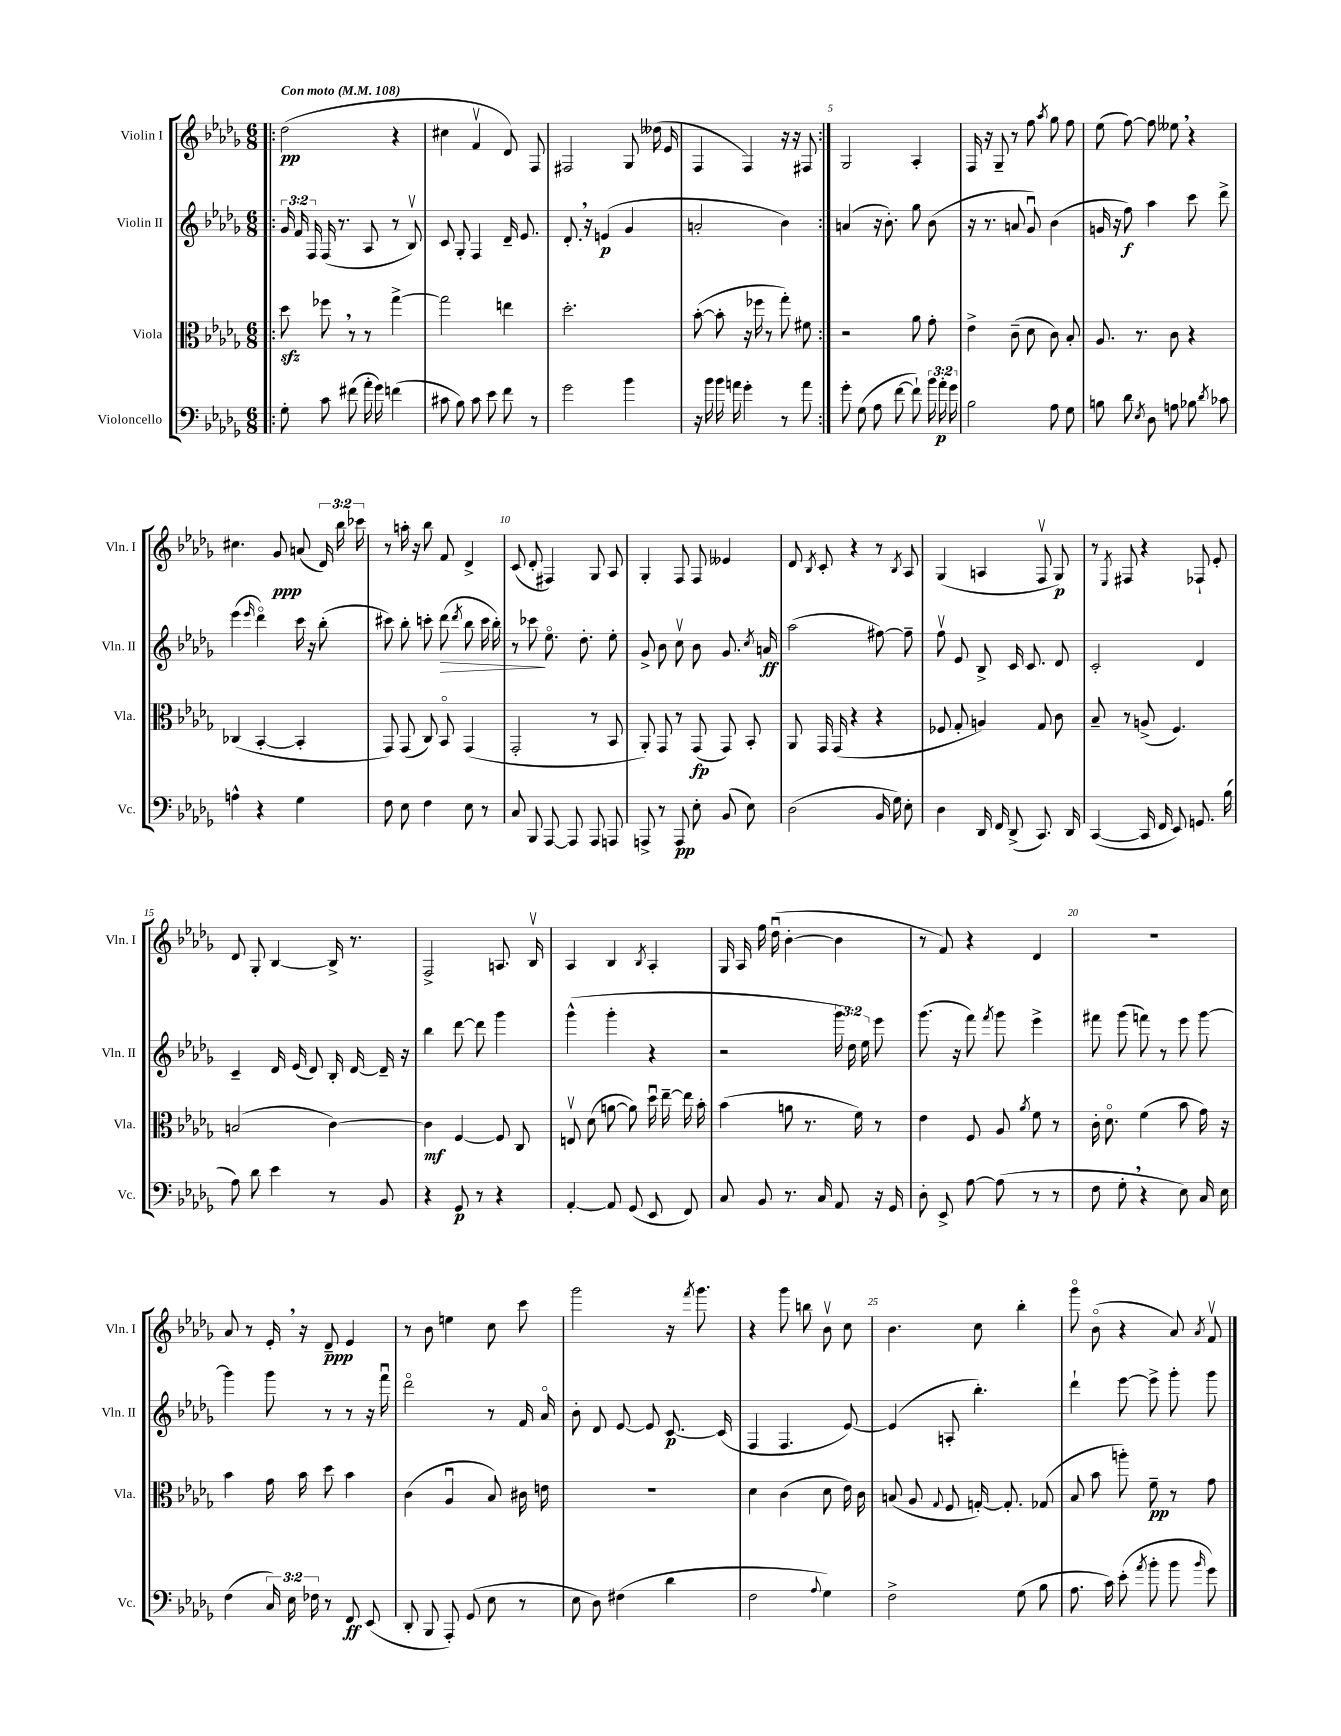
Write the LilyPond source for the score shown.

<<
\new StaffGroup <<
\new Staff = "s0" \with { instrumentName = "Violin I" shortInstrumentName = "Vln. I" } {
    \clef treble \key des \major \numericTimeSignature \time 6/8 \override Staff.TupletNumber.text = #tuplet-number::calc-fraction-text \tempo "Con moto" 4 = 108
    \autoBeamOff \repeat volta 2 { \bar ".|:" des''2\pp( r4 |
    cis''4 f'4\upbow des'8) f8 |
    fis2 ges8 deses''16( ees'16 |
    f4 f4) r16 r16 fis8 | }
    ges2 aes4-. |
    f16 r16 ges8-- r8 f''8 \acciaccatura { aes''8 } ges''8 f''8 |
    ees''8( f''8~) f''8 eeses''8 \breathe r4 |
    cis''4. ges'8\ppp a'8( \tuplet 3/2 { des'16) bes''16 ces'''16 } |
    r8 a''16-. r16 bes''8 f'8 des'4-> |
    c'8( des'8-. fis4) ges8 aes8 |
    ges4-. f8 f8 eeses'4 |
    des'8 \acciaccatura { bes8 } c'8-. r4 r8 \acciaccatura { bes8 } aes8 |
    ges4( a4 f8\upbow ges8\p) |
    r8 \acciaccatura { ees8 } fis8 r4 fes8-! ees'8-. |
    des'8 ges8-. bes4~ bes16-> r8. |
    f2-> a8. bes16\upbow |
    aes4 bes4 \acciaccatura { bes8 } aes4-. |
    ges16 aes16 f''16 des''16\downbow( bes'4~-. bes'4 |
    r8 f'8) r4 des'4 |
    R2. |
    aes'8 r8 ees'16-. \breathe r16 des'8--\ppp ees'4 |
    r8 bes'8 e''4 c''8 c'''8 |
    ges'''2 r16 \acciaccatura { f'''8 } ges'''8. |
    r4 ges'''8 b''8 bes'8\upbow c''8 |
    bes'4. c''8 bes''4-. |
    ges'''8\flageolet bes'8\flageolet( r4 aes'8) \acciaccatura { aes'8 } f'8\upbow \bar "|." |
}
\new Staff = "s1" \with { instrumentName = "Violin II" shortInstrumentName = "Vln. II" } {
    \clef treble \key des \major \numericTimeSignature \time 6/8 \override Staff.TupletNumber.text = #tuplet-number::calc-fraction-text
    \autoBeamOff \repeat volta 2 { \bar ".|:" \tuplet 3/2 { ges'16 f'16 f16 } f16( r8. aes8 r8 bes8\upbow) |
    c'8 ges8-. f4 des'16-- ees'8. |
    des'8.-. \breathe r16 e'4\p( ges'4 |
    a'2-. bes'4) | }
    a'4( r16 bes'8.-.) ges''8 bes'8( |
    r16 r8. a'8 ges'8\downbow) bes'4( |
    g'16 r16 f''8\f) aes''4 c'''8 des'''8-> |
    ees'''4( \grace { ees'''16 } des'''4\flageolet) c'''16 r16 bes''8-.( |
    cis'''8) bes''8-. c'''8-. des'''8\>( \acciaccatura { des'''8 } bes''8 c'''16 bes''16-.) |
    r8 ces'''8\! ees''8.\flageolet des''8.-. ees''8-. |
    ges'8-> bes'8 c''8\upbow bes'8 ges'8. \acciaccatura { c''8 } a'16\ff |
    aes''2( fis''8~) fis''8-- |
    f''8\upbow ees'8 bes8-> c'16 c'8. des'8 |
    c'2-. des'4 |
    c'4-- des'16 ees'16( des'8) bes16-. des'16~ des'16-- r16 |
    bes''4 des'''8~ des'''8 ges'''4 |
    ges'''4-^( ges'''4-. r4 |
    r2 \tuplet 3/2 { ges'''16 des''16) ees''16 } ees'''8 |
    ges'''8.( r16 f'''8) \acciaccatura { f'''8 } ges'''8 ees'''4-> |
    fis'''8 ges'''8( f'''8) r8 ees'''8 ges'''8~ |
    ges'''4 ges'''8 r8 r8 r16 f'''16\downbow |
    des'''2\flageolet r8 f'16 aes'16\flageolet |
    bes'8-. des'8 ees'8~ ees'8 c'8.~\p c'16( |
    f4 f4. ees'8~) |
    ees'4( a8-. bes''4.-.) |
    des'''4-! ees'''8~ ees'''8-> ges'''8-. ges'''8 \bar "|." |
}
\new Staff = "s2" \with { instrumentName = "Viola" shortInstrumentName = "Vla." } {
    \clef alto \key des \major \numericTimeSignature \time 6/8
    \autoBeamOff \repeat volta 2 { \bar ".|:" des''8\sfz fes''8 \breathe r8 r8 ges''4~-> |
    ges''2 e''4 |
    des''2.-. |
    bes'8~-.( bes'8-. r16 fes''16 r8 ges''8-.) fis'8 | }
    r2 aes'8 ges'8-. |
    ees'4-> c'8--( des'8 c'8) bes8-. |
    aes8. r8. c'8 r4 |
    ces4( bes,4~-. bes,4-. |
    ges,8) ges,8( c8) bes,8\flageolet ges,4( |
    ges,2-. r8 bes,8 |
    aes,8-.) ges,8 r8 ges,8\fp( ges,8) bes,8-. |
    aes,8 ges,16 ges,16( r4 r4 |
    fes8 ges8-. a4) ges8 c'8 |
    bes8-- r8 a8->( f4.) |
    b2( c'4~) |
    c'4\mf f4~ f8 c8 |
    e8\upbow des'8( a'8~ a'8) des''16\downbow ees''16~-- ees''16 bes'16-. |
    bes'4( a'8 r8. f'16) r8 |
    ees'4 f8 aes8 \acciaccatura { aes'8 } f'8 r8 |
    c'16-. des'8.\flageolet f'4( bes'8 ges'16) r16 |
    bes'4 ges'16 bes'16 des''8 bes'4 |
    c'4( aes4\downbow bes8) cis'16 e'16 |
    R2. |
    des'4 c'4( des'8 ees'16) c'16 |
    b8( aes8 \appoggiatura { ges8 } f8 g16~-.) g8.-. ges8( |
    bes8 bes'8 a''8-.) f'8--\pp r8 ges'8 \bar "|." |
}
\new Staff = "s3" \with { instrumentName = "Violoncello" shortInstrumentName = "Vc." } {
    \clef bass \key des \major \numericTimeSignature \time 6/8 \override Staff.TupletNumber.text = #tuplet-number::calc-fraction-text
    \autoBeamOff \repeat volta 2 { \bar ".|:" ges8-. c'8 fis'8( aes'16-. ges'16) f'4( |
    cis'8 bes8) cis'8 ees'8 f'8 r8 |
    ges'2 bes'4 |
    r16 bes'16 bes'16 a'16 ges'4-. r8 a'8 | }
    ges'8-. ges8( aes8 f'8~ f'8-!) \tuplet 3/2 { bes'16 aes'16-.\p ges'16 } |
    bes2 aes8 ges8 |
    b8 des'8 \acciaccatura { ees8 } des8 a8 bes8 \acciaccatura { des'8 } ces'8 |
    a4-^ r4 ges4 |
    f8 ees8 f4 ees8 r8 |
    c8 bes,,8 aes,,8~ aes,,8 aes,,8 a,,8 |
    a,,8-> r8 a,,8\pp ees8-. bes,8( ees8) |
    des2( bes,16 ges16) ees8-. |
    des4 des,16 f,16 des,8->( c,8.) des,16 |
    c,4~( c,16 f,16 ees,8) g,8. bes16( |
    aes8) des'8 ees'4 r8 bes,8 |
    r4 ges,8\p r8 r4 |
    aes,4~-. aes,8 ges,8( ees,8 f,8) |
    c8 bes,8 r8. c16 aes,8 r16 ges,16 |
    des8-. ees,8-> aes8~ aes8( r8 r8 |
    f8 ges8-. \breathe r4 ees8) c16 ees16 |
    f4( \tuplet 3/2 { c16) ees16 fes16 } r8 f,8\ff ees,8( |
    des,8-. bes,,8 aes,,8-.) ges,8( ees8 r8 |
    ees8 des8) fis4( des'4 |
    f2 \appoggiatura { aes8 } ges4) |
    f2-> ges8( bes8 |
    aes8. c'16) ees'8-.( \acciaccatura { aes'8 } bes'8-. bes'8 \grace { bes'16 } ges'8) \bar "|." |
}
>>
>>
\layout { \context { \Score \override BarNumber.break-visibility = ##(#f #t #t) barNumberVisibility = #(every-nth-bar-number-visible 5) } }
